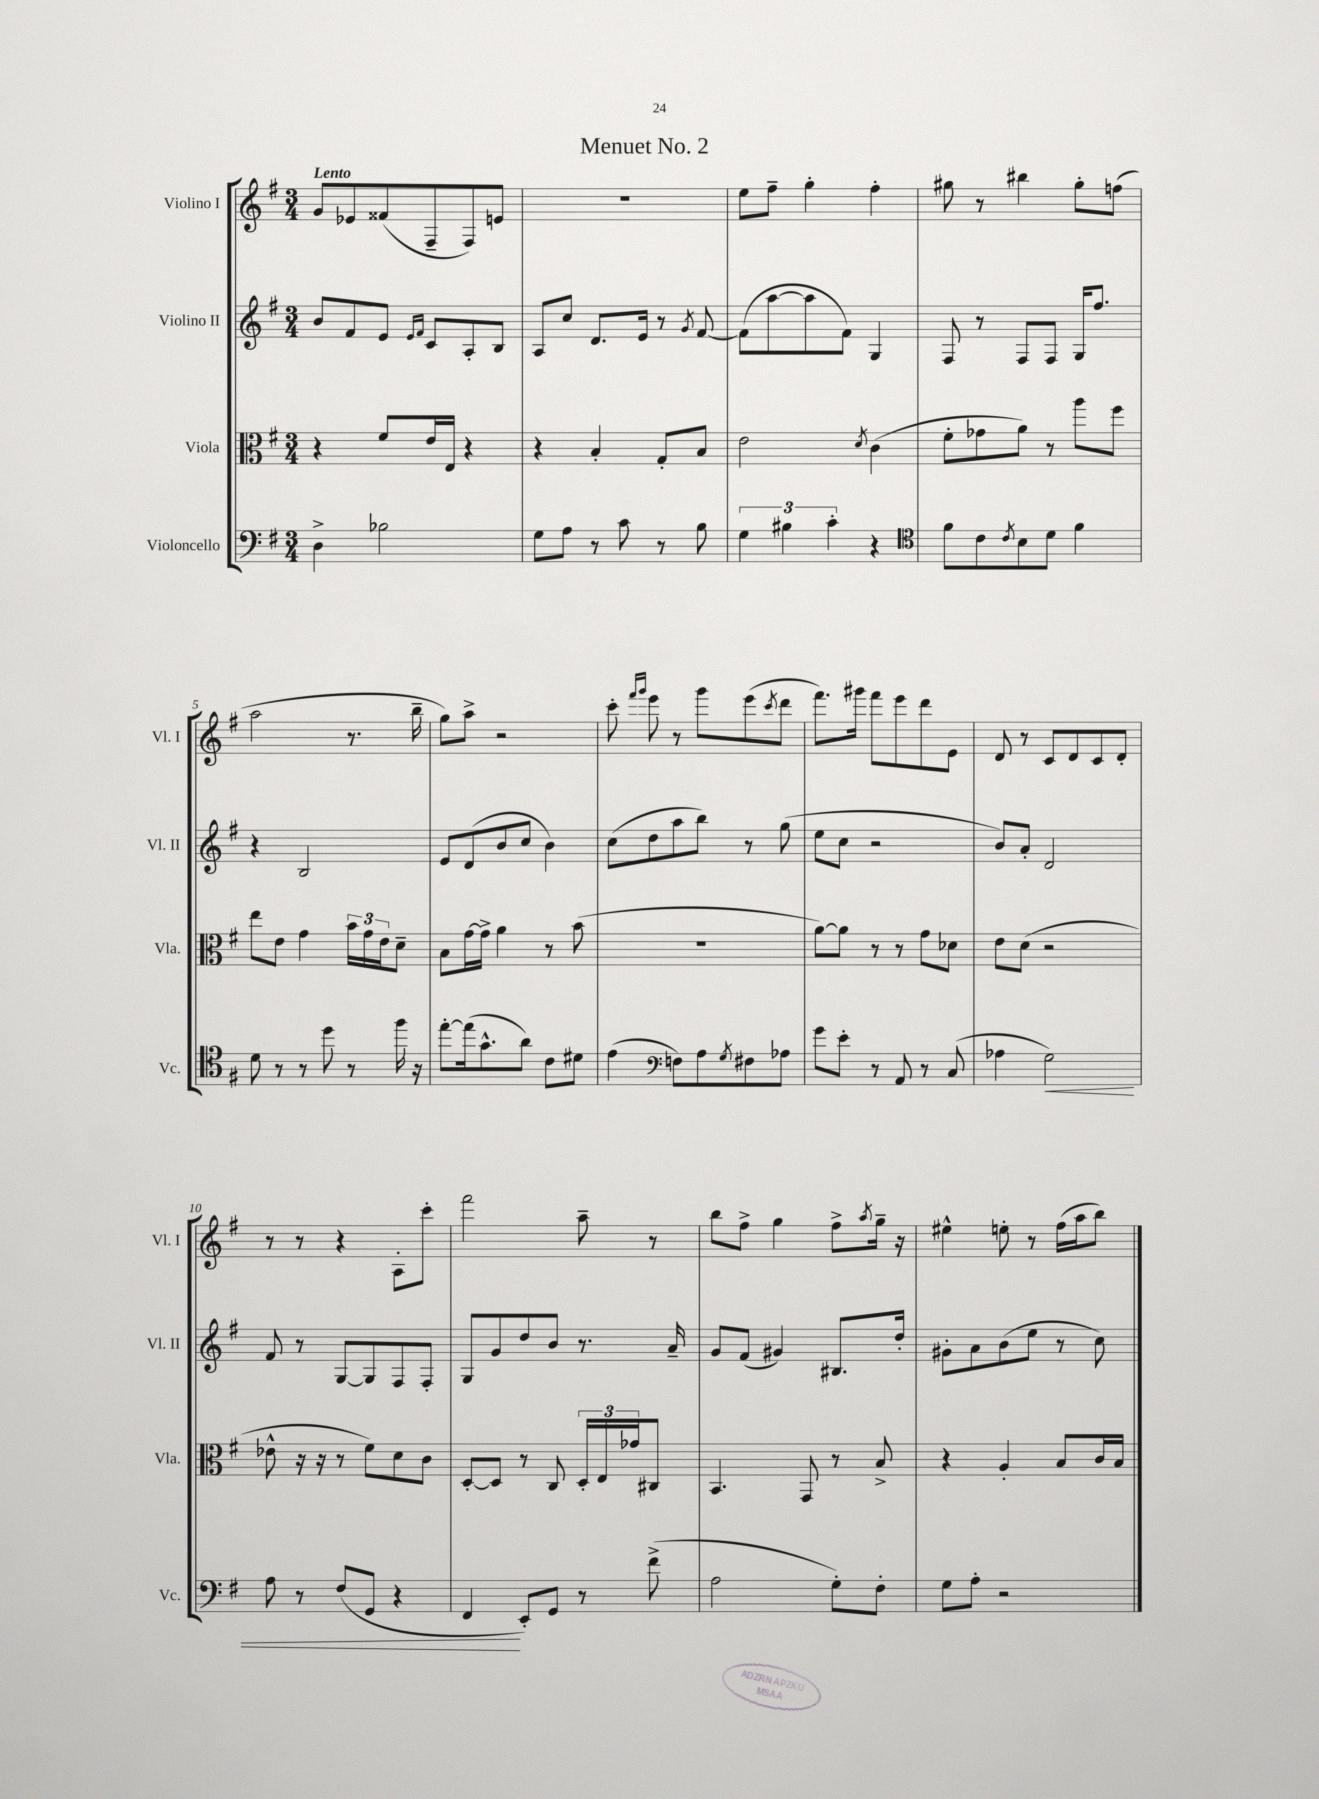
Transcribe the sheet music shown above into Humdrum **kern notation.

**kern	**kern	**kern	**kern
*staff4	*staff3	*staff2	*staff1
*clefF4	*clefC3	*clefG2	*clefG2
*k[f#]	*k[f#]	*k[f#]	*k[f#]
*M3/4	*M3/4	*M3/4	*M3/4
4D^\	4r	8b/L	8g/L
.	.	8f#/	8e-/
2B-\	8f#/L	8e/J	(8f##/
.	.	16qqe/LL	.
.	.	16qqf#/JJ	.
.	16e/L	8c/L	8F#~/
.	16E/JJ	.	.
.	4r	8A'/	8F#/)
.	.	8B/J	8e/J
=	=	=	=
8G\L	4r	8A/L	2.r
8A\J	.	8cc/J	.
8r	4B'/	8.d/L	.
8c\	.	.	.
.	.	16e/Jk	.
8r	8G'/L	8r	.
.	.	8qg/	.
8B\	8B/J	[8f#/	.
=	=	=	=
6G\	2e\	(8f#\]L	8ee\L
.	.	[8aa\	8ff#~\J
6B#\	.	.	.
.	.	8aa\]	4gg'\
6c'\	.	.	.
.	.	8f#\J)	.
.	8qd/	.	.
4r	(4c\	4G/	4ff#'\
=	=	=	=
*clefC4	*	*	*
8f#\L	8f#'\L	8F#/	8gg#\
8c\	8g-\	8r	8r
8qc/	.	.	.
8B\	8a\J)	8F#/L	4bb#\
8d\J	8r	8F#/J	.
4f#\	8aa\L	16G/LK	8gg#'\L
.	.	8.ff#/J	.
.	8ff#\J	.	(8ff\J
=	=	=	=
8d\	8ee\L	4r	2aa\
8r	8e\J	.	.
8r	4g\	2B/	.
8dd\	.	.	.
8r	24b\LL	.	8.r
.	24g\	.	.
.	24e\J	.	.
16ff#\	8d~\J	.	.
16r	.	.	16bb~\
=	=	=	=
[8ee'\L	8B\L	8e/L	8gg\L)
(16ee\]k	[16g\L	(8d/	8aa^\J
8.g^^\	16g^\]JJ	.	.
.	4a\	8b/	2r
8a\J)	.	8cc/J	.
8c\L	8r	4b\)	.
8d#\J	(8b\	.	.
=	=	=	=
(4e\	2.r	(8cc\L	8ccc'\
.	.	.	16qqfff#/LL
.	.	.	16qqggg/JJ
.	.	8dd\	8eee\
*clefF4	*	*	*
8F\L)	.	8aa\	8r
8A\	.	8bb\J)	8ggg\L
8qG/	.	.	.
8F#\	.	8r	(8eee\
.	.	.	8qccc/
8A-\J	.	(8gg\	8ddd\J
=	=	=	=
8g\L	[8a\L)	8ee\L	8.fff#\L)
8e'\J	8a\]J	8cc\J	.
.	.	.	16ggg#\Jk
8r	8r	2r	8fff#\L
8AA/	8r	.	8eee\
8r	8g\L	.	8ddd\
(8C/	8d-\J	.	8e\J
=	=	=	=
4A-\	8e\L	8b/L)	8d/
.	(8d\J	8a'/J	8r
2G\)	2r	2d/	8c/L
.	.	.	8d/
.	.	.	8c/
.	.	.	8d'/J
=	=	=	=
8A\	8e-^^\	8f#/	8r
8r	16r	8r	8r
.	16r	.	.
(8F#/L	8r	[8G/L	4r
8GG/J	8f#\L)	8G/]	.
4r	8d\	8F#/	8A'\L
.	8c\J	8F#'/J	8ccc'\J
=	=	=	=
4FF#/	[8D'/L	8G/L	2fff#\
.	8D/]J	8g/	.
8EE'/L)	8r	8dd/	.
8GG/J	8C/	8b/J	.
8r	24D'/LL	8.r	8aa~\
.	24E/	.	.
.	24g-/J	.	.
(8f#^\	8C#/J	.	8r
.	.	16a~/	.
=	=	=	=
2A\	4.BB/	8g/L	8bb\L
.	.	(8f#/J	8ff#^\J
.	.	4g#/)	4gg\
.	8GG/	.	.
8G'\L)	8r	8.B#/L	8ff#^\L
.	.	.	8qaa/
8F#'\J	8B^/	.	16gg~\Jk
.	.	16dd'/Jk	16r
=	=	=	=
8G\L	4r	8g#'\L	4ee#^^\
8A'\J	.	8a\	.
2r	4A'/	(8b\	8ee'\
.	.	8ee\J	8r
.	8B/L	8r	(16ff#\LL
.	.	.	16aa\J
.	16c/L	8cc\)	8bb\J)
.	16B/JJ	.	.
==	==	==	==
*-	*-	*-	*-
